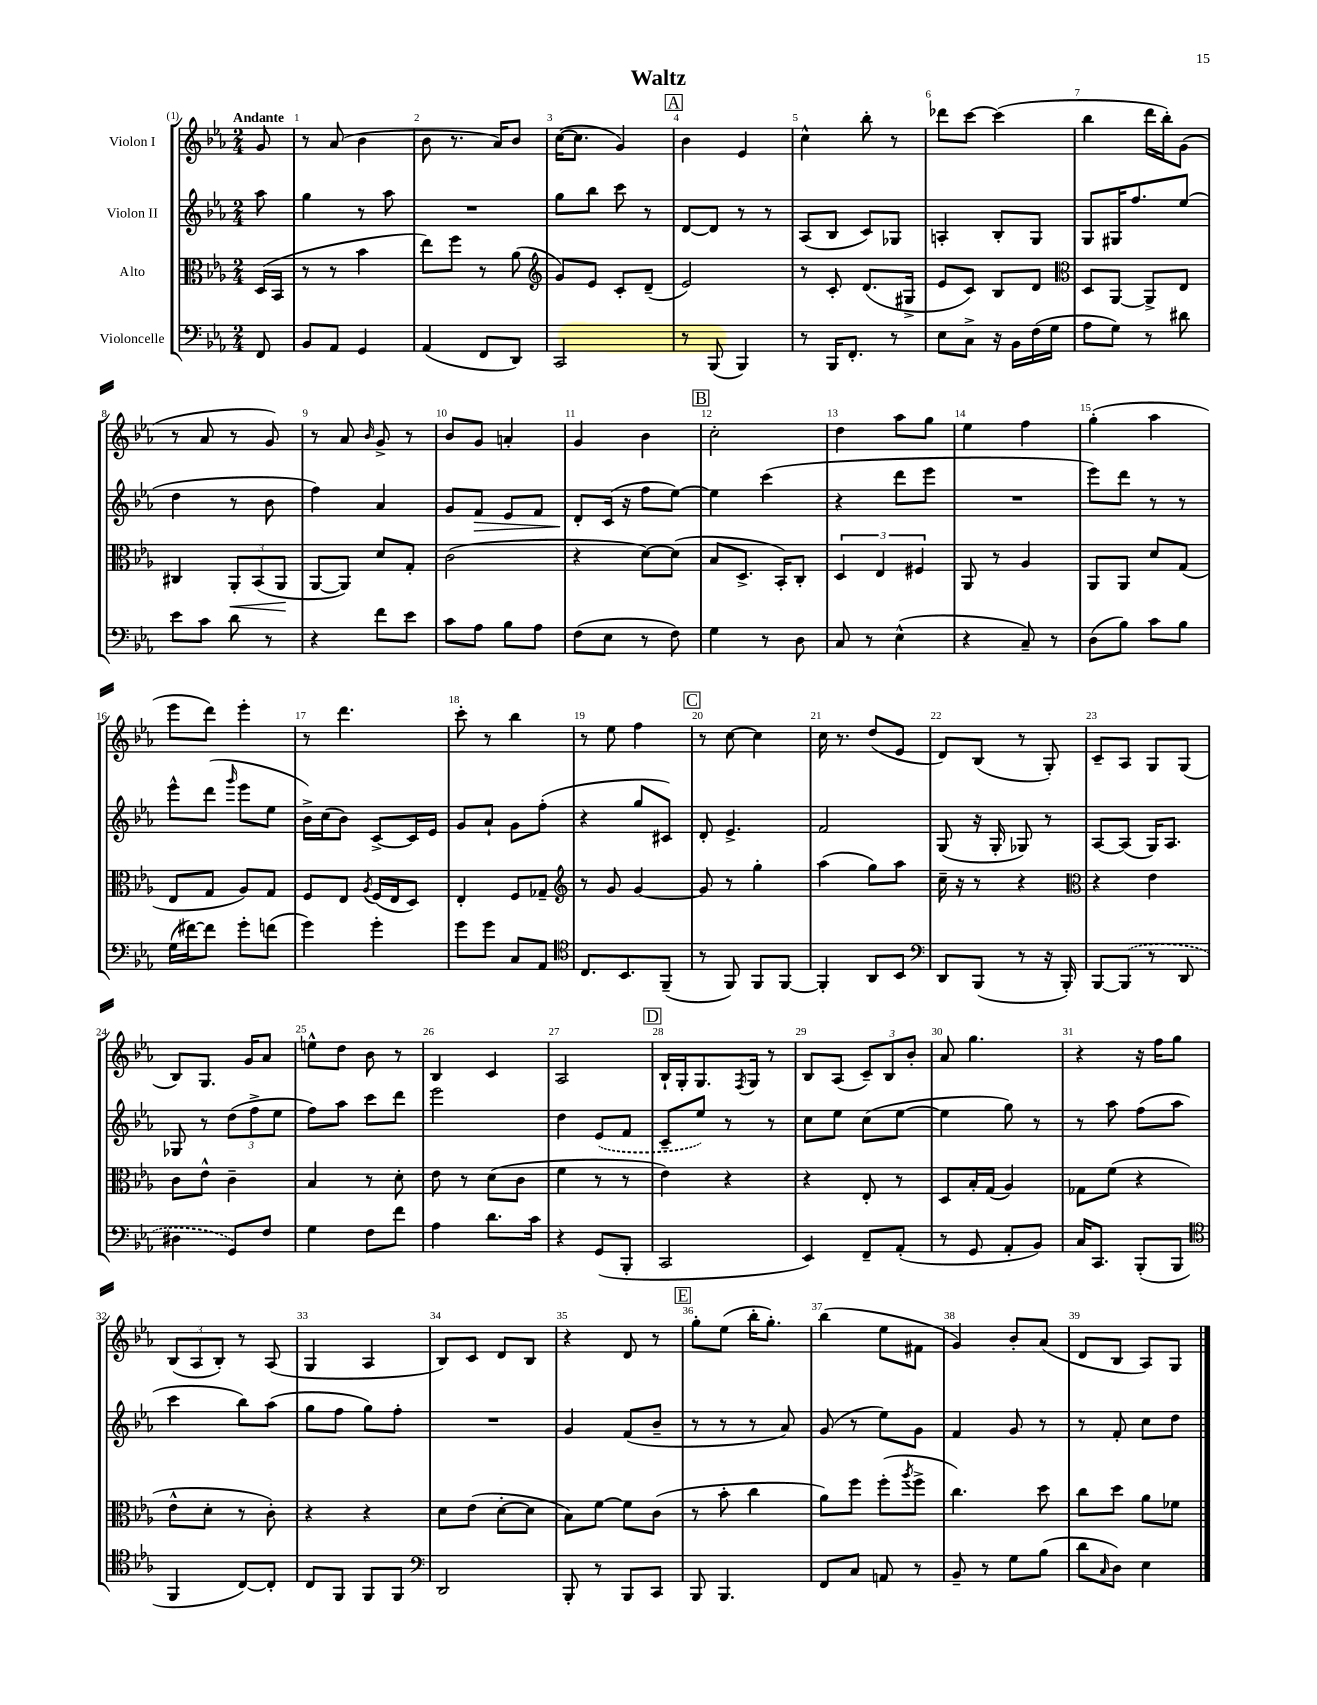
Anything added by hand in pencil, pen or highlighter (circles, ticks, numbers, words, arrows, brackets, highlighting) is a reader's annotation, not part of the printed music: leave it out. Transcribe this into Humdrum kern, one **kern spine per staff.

**kern	**kern	**kern	**kern
*staff4	*staff3	*staff2	*staff1
*clefF4	*clefC3	*clefG2	*clefG2
*k[b-e-a-]	*k[b-e-a-]	*k[b-e-a-]	*k[b-e-a-]
*M2/4	*M2/4	*M2/4	*M2/4
8FF	(16D	8aa-	8g
.	16BB-	.	.
=	=	=	=
8BB-	8r	4gg	8r
8AA-	8r	.	(8a-
4GG	4b-	8r	4b-
.	.	8aa-	.
=	=	=	=
(4AA-	8ee-)	2r	8b-
.	8ff	.	8.r
8FF	8r	.	.
.	.	.	16a-)
8DD)	(8a-	.	8b-
=	=	=	=
*	*clefG2	*	*
2CC	8g)	8gg	([16cc
.	.	.	8.cc]
.	8e-	8bb-	.
.	8c'	8ccc	4g)
.	(8d~	8r	.
=	=	=	=
8r	2e-)	[8d	4b-
(8BBB-	.	8d]	.
4BBB-)	.	8r	4e-
.	.	8r	.
=	=	=	=
8r	8r	(8A-	4cc^^
16BBB-	8c'	8B-	.
8.FF'	.	.	.
.	(8.d	8c)	8bb-'
8r	.	8G-	8r
.	16G#^	.	.
=	=	=	=
8E-	8e-	4A'	8ddd-
8C^	8c)	.	[8ccc
16r	8B-	8B-'	(4ccc]
16BB-	.	.	.
(16F	8d	8G	.
16G	.	.	.
=	=	=	=
*	*clefC3	*	*
8A-	8D	8G	4bb-
8G)	[8AA-	16G#	.
.	.	8.ff	.
8r	8AA-^]	.	16ddd
.	.	.	16bb-')
8d#	8E-	(8ee-	(8g
=	=	=	=
8e-	4C#	4dd	8r
8c	.	.	8a-
8d	12AA-'	8r	8r
.	(12BB-	.	.
8r	.	8b-	8g)
.	12AA-	.	.
=	=	=	=
4r	[8AA-	4ff)	8r
.	8AA-])	.	8a-
.	.	.	16qqb-
8f	8d	4a-	8g^
8e-	8G'	.	8r
=	=	=	=
8c	(2c	8g	8b-
8A-	.	8f	8g
8B-	.	8e-	4a'
8A-	.	8f	.
=	=	=	=
(8F	4r	8d'	4g
8E-	.	(16c	.
.	.	16r	.
8r	[8d)	8ff	4b-
8F)	(8d]	[8ee-)	.
=	=	=	=
4G	8B-	4ee-]	2cc'
.	8.D^	.	.
8r	.	(4ccc	.
.	16BB-')	.	.
8D	8C'	.	.
=	=	=	=
8C	6D	4r	4dd
8r	.	.	.
.	6E-	.	.
(4E-^^	.	8ddd	8aa-
.	6F#	.	.
.	.	8eee-	8gg
=	=	=	=
4r	8AA-	2r	4ee-
.	8r	.	.
8C~)	4A-	.	4ff
8r	.	.	.
=	=	=	=
(8D	8AA-	8eee-)	(4gg'
8B-)	8AA-	8ddd	.
8c	8d	8r	4aa-
8B-	(8G	8r	.
=	=	=	=
(16G	8E-	8eee-^^	8eee-
[16f#)	.	.	.
8f#]	8G	(8ddd	8ddd)
.	.	16qqggg	.
8g'	8A-)	8eee-	4eee-'
(8f	8G	8ee-	.
=	=	=	=
4g)	8F	16b-^)	8r
.	.	(16cc	.
.	8E-	8b-)	4.ddd
.	8qA-	.	.
4g'	(16F	[8c^	.
.	16E-	.	.
.	8D)	16c]	.
.	.	16e-	.
=	=	=	=
8g	4E-'	8g	8ccc'
8g	.	8a-`	8r
8C	8F	8g	4bb-
8AA-	8G-~	(8ff'	.
=	=	=	=
*clefC4	*clefG2	*	*
8.C	8r	4r	8r
.	8g	.	8ee-
8.BB-	.	.	.
.	[4g	8gg	4ff
(8FF~	.	8c#)	.
=	=	=	=
8r	8g]	8d'	8r
8FF)	8r	4.e-^	[8cc
8FF	4gg'	.	4cc]
[8FF	.	.	.
=	=	=	=
4FF']	(4aa-	2f	16cc
.	.	.	8.r
8AA-	8gg)	.	(8dd
8BB-	8aa-	.	8e-
=	=	=	=
*clefF4	*	*	*
8DD	16cc~	(8G	8d)
.	16r	.	.
(8BBB-	8r	16r	(8B-
.	.	16G'	.
8r	4r	8G-)	8r
16r	.	8r	8G')
16BBB-')	.	.	.
=	=	=	=
*	*clefC3	*	*
[8BBB-	4r	[8A-	8c~
(8BBB-]	.	(8A-]	8A-
8r	4e-	16G)	8G
.	.	8.A-	.
8DD	.	.	(8G
=	=	=	=
4D#	8c	8G-	8B-)
.	8e-^^	8r	8.G
8GG)	4c~	(12dd	.
.	.	.	16g
.	.	12ff^	.
8F	.	.	8a-
.	.	12ee-	.
=	=	=	=
4G	4B-	8ff)	8ee^^
.	.	8aa-	8dd
8F	8r	8ccc	8b-
8f	8d'	8ddd	8r
=	=	=	=
4A-	8e-	2eee-	4B-
.	8r	.	.
8.d	(8d	.	4c
.	8c	.	.
16c	.	.	.
=	=	=	=
4r	4f	4dd	2A-
(8GG	8r	(8e-	.
8BBB-'	8r	8f	.
=	=	=	=
2CC	4e-)	8c~	16B-`
.	.	.	16G'
.	.	8ee-)	8.G
.	4r	8r	.
.	.	.	8qF
.	.	.	16G
.	.	8r	8r
=	=	=	=
4EE-)	4r	8cc	8B-
.	.	8ee-	(8A-
8FF~	8E-'	(8cc	12c~)
.	.	.	12B-
(8AA-'	8r	[8ee-	.
.	.	.	12b-'
=	=	=	=
8r	8D	4ee-]	8a-
8GG	16B-'	.	4.gg
.	(16G	.	.
8AA-'	4A-)	8gg)	.
8BB-)	.	8r	.
=	=	=	=
16C	8G-	8r	4r
8.CC	.	.	.
.	(8f	8aa-	.
(8BBB-'	4r	(8ff	16r
.	.	.	16ff
8BBB-	.	8aa-	8gg
=	=	=	=
*clefC4	*	*	*
4FF	8e-^^	4ccc	(12B-
.	.	.	12A-
.	8d'	.	.
.	.	.	12B-')
[8C)	8r	8bb-)	8r
8C']	8c')	(8aa-	(8A-
=	=	=	=
8C	4r	8gg	4G
8FF	.	8ff	.
8FF	4r	8gg)	4A-
8FF	.	8ff'	.
=	=	=	=
*clefF4	*	*	*
2DD	8d	2r	8B-)
.	(8e-	.	8c
.	[8d'	.	8d
.	8d]	.	8B-
=	=	=	=
8BBB-'	8B-)	4g	4r
8r	[8f	.	.
8BBB-	8f]	(8f	8d
8CC	(8c	8b-~	8r
=	=	=	=
8BBB-	8r	8r	8gg'
4.BBB-	8b-'	8r	(8ee-
.	4cc	8r	16bb-'
.	.	.	8.gg')
.	.	8a-)	.
=	=	=	=
8FF	8a-)	(8g	(4bb-
8C	8ff	8r	.
8AA	(8ff'	8ee-)	8ee-
.	8qaa-	.	.
8r	8ff^	8g	8f#
=	=	=	=
8BB-~	4.cc)	4f	4g)
8r	.	.	.
8G	.	8g	8b-'
(8B-	8dd	8r	(8a-
=	=	=	=
8d	8cc	8r	8d
16qqC	.	.	.
8D)	8dd	8f'	8B-
4E-	8a-	8cc	8A-)
.	8f-	8dd	8G
==	==	==	==
*-	*-	*-	*-
